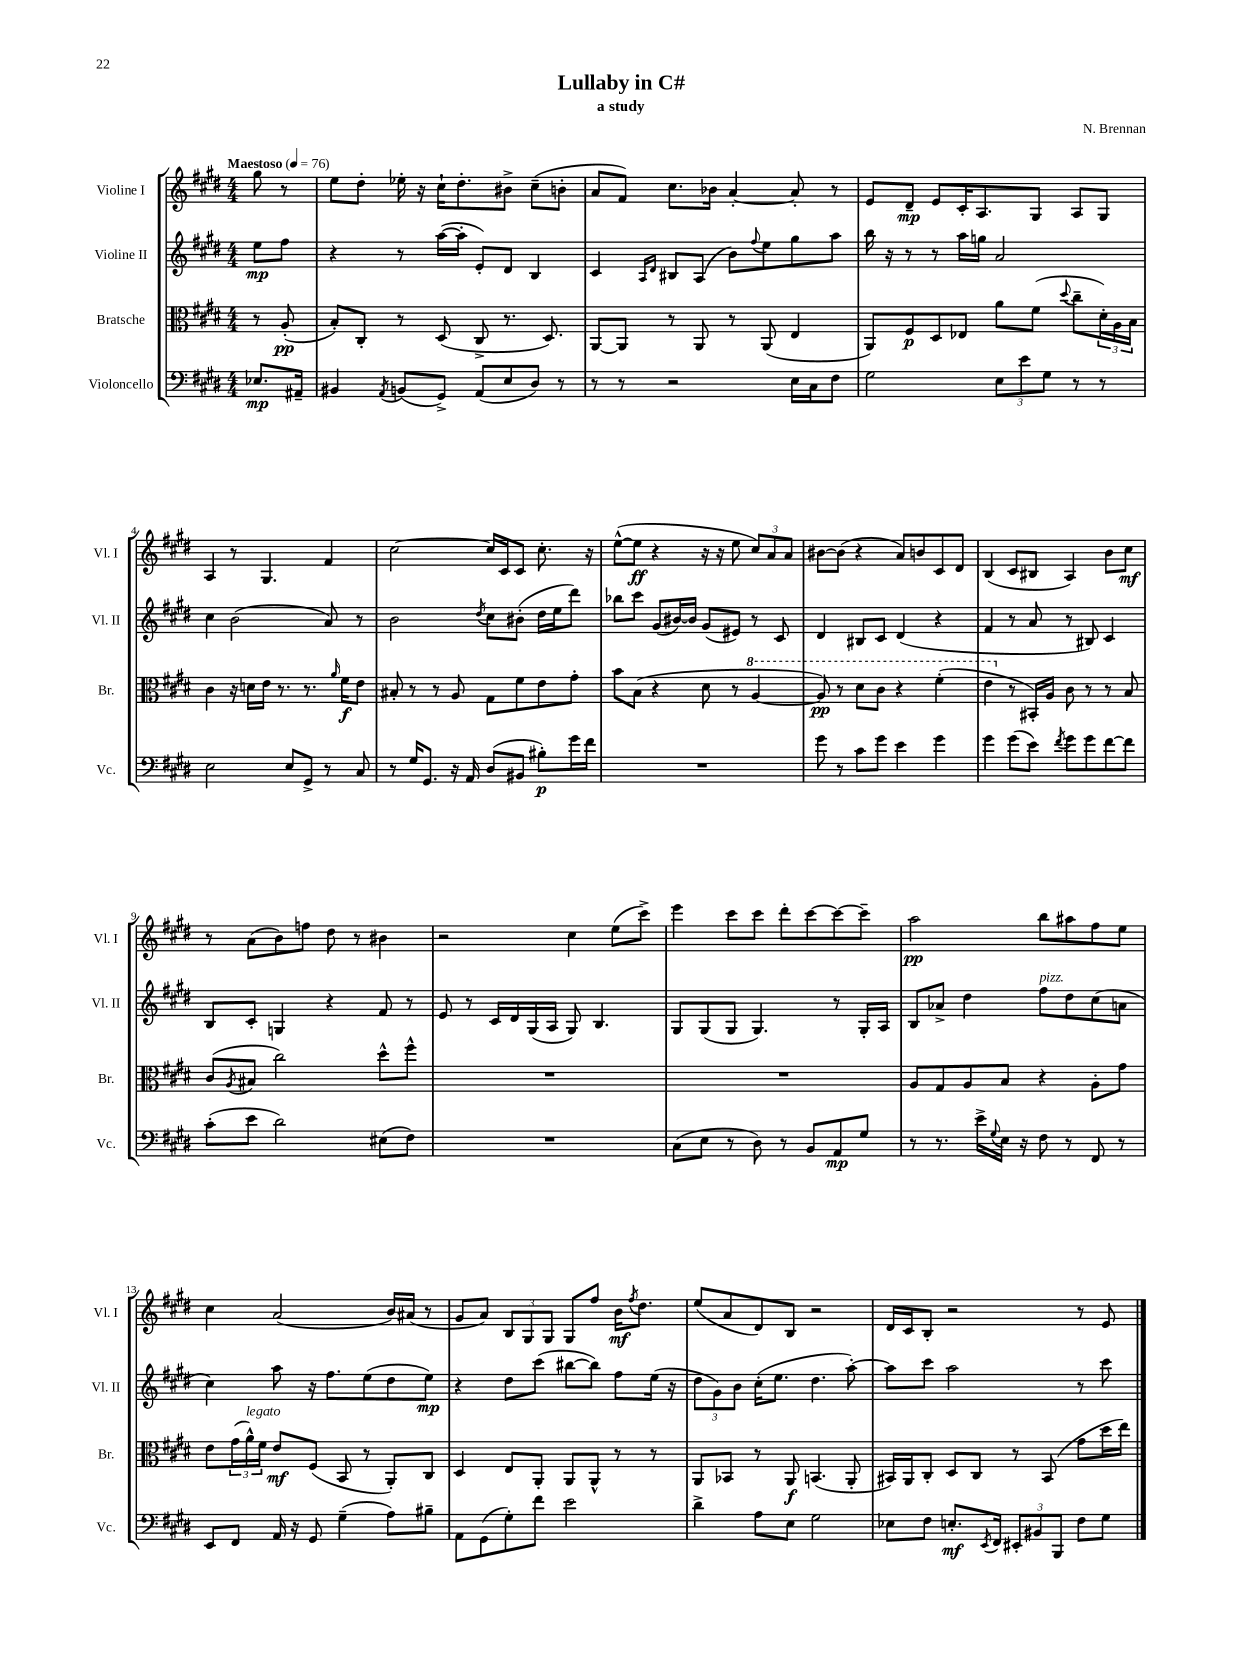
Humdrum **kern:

**kern	**kern	**kern	**kern
*staff4	*staff3	*staff2	*staff1
*clefF4	*clefC3	*clefG2	*clefG2
*k[f#c#g#d#]	*k[f#c#g#d#]	*k[f#c#g#d#]	*k[f#c#g#d#]
*M4/4	*M4/4	*M4/4	*M4/4
*MM76	*MM76	*MM76	*MM76
8.E-	8r	8ee	8gg#
.	(8A'	8ff#	8r
16AA#~	.	.	.
=	=	=	=
4BB#	8B')	4r	8ee
.	8C#'	.	8dd#'
8qAA	.	.	.
(8BB	8r	8r	16ee-'
.	.	.	16r
8GG#^)	(8D#	([16aa	16cc#`
.	.	16aa']	8.dd#'
(8AA	8C#^	8e')	.
8E	8.r	8d#	8b#^
8D#)	.	4B	(8cc#~
.	8.D#)	.	.
8r	.	.	8b'
=	=	=	=
8r	[8AA	4c#	8a
8r	8AA]	.	8f#)
.	.	16qqA	.
.	.	16qqd#	.
2r	8r	8B#	8.cc#
.	8AA	(8A	.
.	.	.	16b-
.	8r	8b)	[4a'
.	.	8qqff#	.
.	(8AA	8ee	.
16E	4E	8gg#	8a']
16C#	.	.	.
8F#	.	8aa	8r
=	=	=	=
2G#	8AA)	16bb	8e
.	.	16r	.
.	8F#	8r	8d#~
.	8D#	8r	8e
.	8E-	16aa	16c#'
.	.	16gg	8.A
12E	8a	2a	.
12e	.	.	.
.	(8f#	.	8G#
12G#	.	.	.
.	8qqdd#	.	.
8r	8cc#~	.	8A
8r	24d#')	.	8G#
.	24A	.	.
.	24B	.	.
=	=	=	=
2E	4c#	4cc#	4A
.	16r	(2b	8r
.	16d	.	.
.	16e	.	4.G#
.	8.r	.	.
8E	.	.	.
8GG#^	8.r	.	.
8r	.	8a)	4f#
.	16qqa	.	.
.	16f#	.	.
8C#	8e	8r	.
=	=	=	=
8r	8B#'	2b	[2cc#
16G#	8r	.	.
8.GG#	.	.	.
.	8r	.	.
16r	8A	.	.
16AA	.	.	.
.	.	8qdd#	.
(8D#	8G#	8cc#	16cc#]
.	.	.	16c#
8BB#	8f#	(8b#'	8c#
8B#')	8e	16dd#	8.cc#'
.	.	16ee	.
16g#	8g#'	8ddd#)	.
16f#	.	.	16r
=	=	=	=
1r	8b	8bb-	([8ee^^
.	(8B	8ccc#	8ee]
.	4r	(8g#	4r
.	.	[16b#)	.
.	.	16b#]	.
.	8d#	(8g#	16r
.	.	.	16r
.	8r	8e#)	8ee
.	[4a	8r	12cc#)
.	.	.	12a
.	.	8c#	.
.	.	.	12a
=	=	=	=
8g#	8a])	4d#	[8b#
8r	8r	.	(8b#]
8c#	8dd#	8B#	4r
8g#	8cc#	8c#	.
4e	4r	(4d#	8a)
.	.	.	8b
4g#	(4ff#'	4r	8c#
.	.	.	8d#
=	=	=	=
4g#	4ee	4f#	(4B
(8g#	8r	8r	8c#
8e)	16BB#')	8a	8B#
.	16A	.	.
8qf#	.	.	.
8g#	8c#	8r	4A)
8g#	8r	8B#)	.
[8f#	8r	4c#	8b
8f#]	8B	.	8cc#
=	=	=	=
(8c#'	(8c#	8B	8r
.	8qA	.	.
8e	8B#	8c#'	(8a
2d#)	2cc#)	4G	8b)
.	.	.	8ff
.	.	4r	8dd#
.	.	.	8r
(8E#	8dd#^^	8f#	4b#
8F#)	8ff#^^	8r	.
=	=	=	=
1r	1r	8e	2r
.	.	8r	.
.	.	16c#	.
.	.	16d#	.
.	.	(16G#	.
.	.	16A	.
.	.	8G#)	4cc#
.	.	4.B	.
.	.	.	(8ee
.	.	.	8ccc#^)
=	=	=	=
(8C#	1r	8G#	4eee
8E	.	(8G#	.
8r	.	8G#	8ccc#
8D#)	.	4.G#)	8ccc#
8r	.	.	8ddd#'
8BB	.	.	[8ccc#
8AA	.	8r	8ccc#_
8G#	.	16G#'	8ccc#~]
.	.	16A	.
=	=	=	=
8r	8A	8B	2aa
8.r	8G#	8a-^	.
.	8A	4dd#	.
16e^	.	.	.
8qqG#	.	.	.
16E	8B	.	.
16r	.	.	.
8F#	4r	8ff#	8bb
8r	.	8dd#	8aa#
8FF#	8A'	(8cc#	8ff#
8r	8g#	8a	8ee
=	=	=	=
8EE	8e	4cc#)	4cc#
8FF#	(24g#	.	.
.	24a^^)	.	.
.	24f#	.	.
16AA	8e	8aa	(2a
16r	.	.	.
8GG#	(8F#	16r	.
.	.	8.ff#	.
(4G#~	8BB	.	.
.	8r	(8ee	.
8A)	8AA')	8dd#	16b)
.	.	.	(16a#
8B#~	8C#	8ee)	8r
=	=	=	=
8AA	4D#	4r	8g#
(8GG#	.	.	8a)
8G#')	8E	8dd#	12B
.	.	.	12G#
8f#	8AA'	(8ccc#	.
.	.	.	12G#
2e	8AA	[8bb#	8G#
.	8AA^^	8bb#])	8ff#
.	8r	8ff#	16b
.	.	.	8qff#
.	.	.	8.dd#
.	8r	(16ee	.
.	.	16r	.
=	=	=	=
4d#^	8AA	12dd#	(8ee
.	.	12g#)	.
.	8BB-	.	8a
.	.	12b	.
8A	8r	(16cc#'	8d#)
.	.	8.ee	.
8E	8AA	.	8B
2G#	(4.BB	4.dd#	2r
.	8AA'	[8aa')	.
=	=	=	=
8E-	16BB#)	8aa]	16d#
.	16AA	.	16c#
8F#	8C#'	8ccc#	8B'
8.E'	8D#	2aa	2r
.	8C#	.	.
8qEE	.	.	.
16FF#	.	.	.
12EE#'	8r	.	.
12BB#	.	.	.
.	(8BB#	.	.
12BBB	.	.	.
8F#	8g#	8r	8r
8G#	16dd#	8ccc#	8e
.	16ee)	.	.
==	==	==	==
*-	*-	*-	*-
